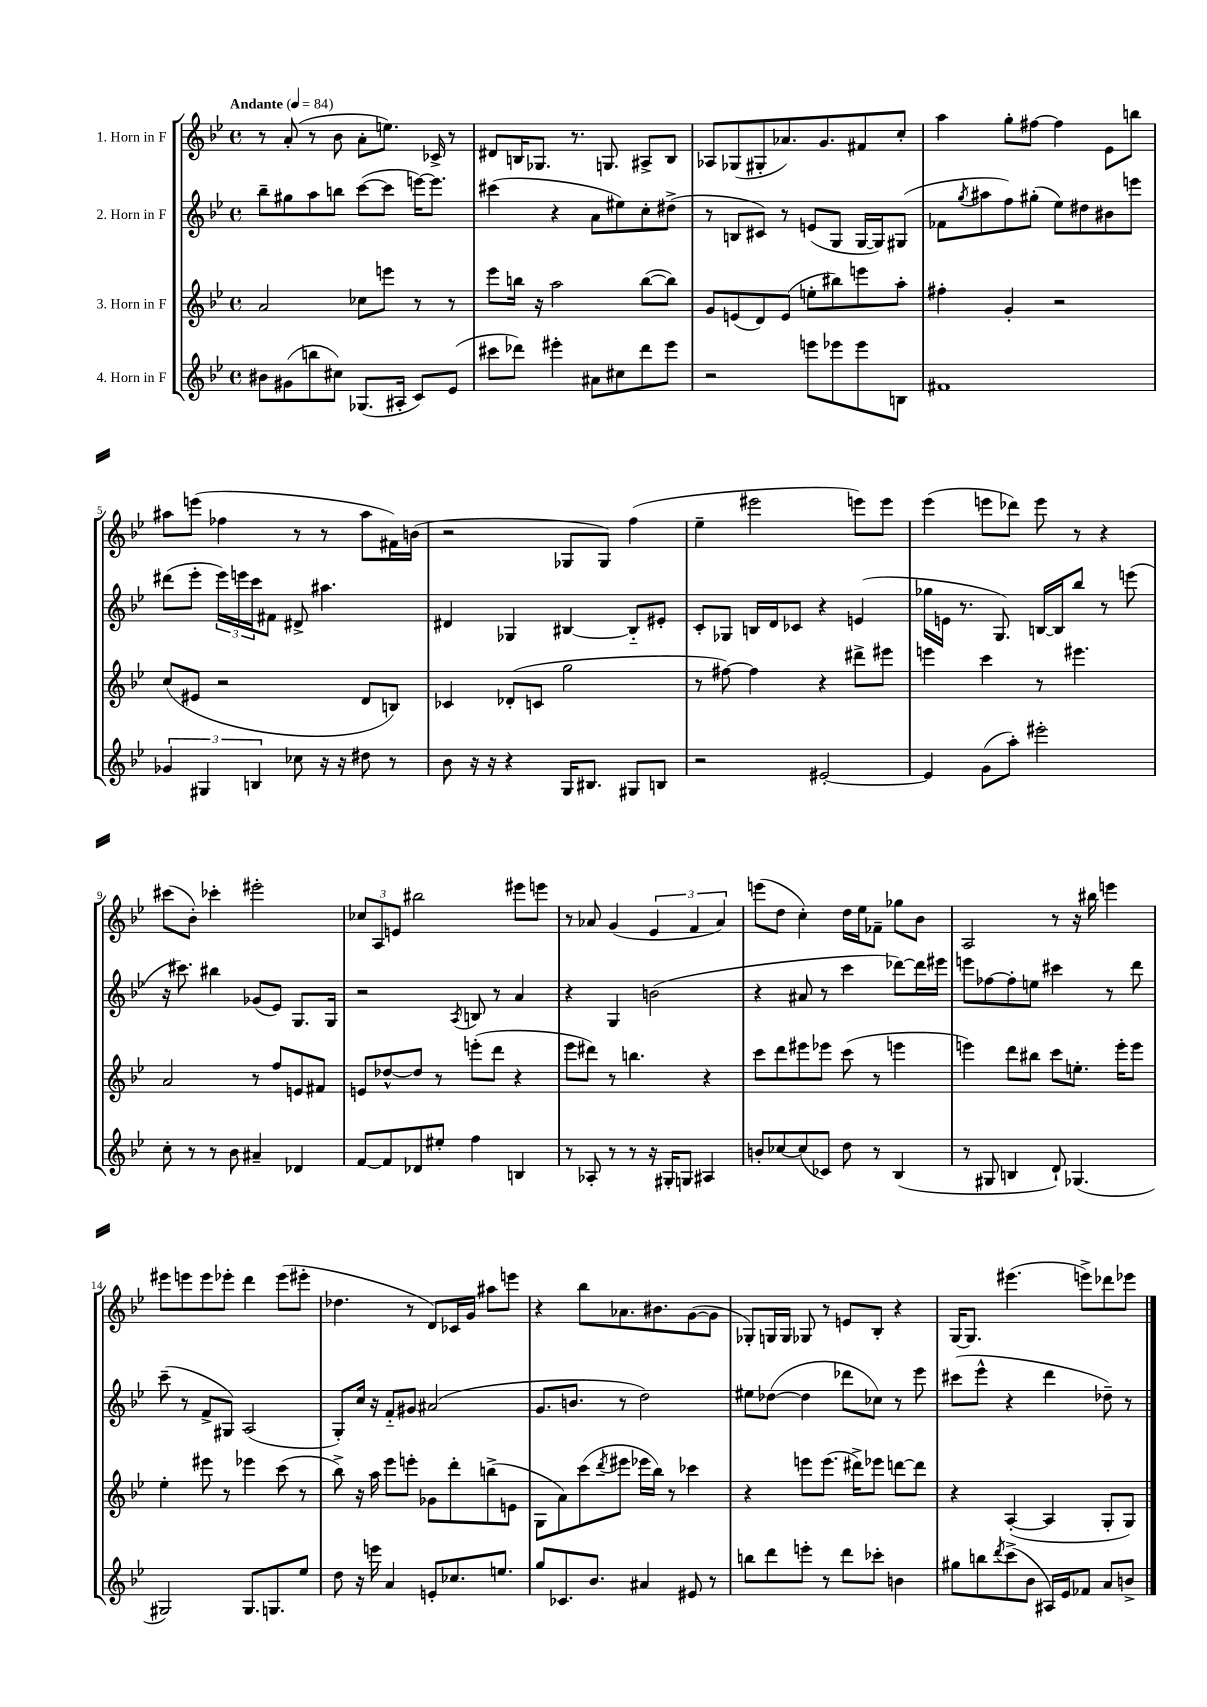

**kern	**kern	**kern	**kern
*staff4	*staff3	*staff2	*staff1
*clefG2	*clefG2	*clefG2	*clefG2
*k[b-e-]	*k[b-e-]	*k[b-e-]	*k[b-e-]
*M4/4	*M4/4	*M4/4	*M4/4
*met(c)	*met(c)	*met(c)	*met(c)
*MM84	*MM84	*MM84	*MM84
8b#\L	2a/	8bb-~\L	8r
(8g#\	.	8gg#\	(8a'/
8bb\	.	8aa\	8r
8cc#\J)	.	8bb\J	8b-\
(8.G-/L	8cc-\L	([8ccc\L	8a'\L
.	8eee\J	8ccc\]J	8.ee\J)
16A#'/Jk	.	.	.
8c/L)	8r	[16eee\LK)	.
.	.	8.eee\]J	16c-^/
(8e-/J	8r	.	8r
=	=	=	=
8ccc#\L	8eee-\L	(4ccc#\	8d#/L
8ddd-\J)	16bb\Jk	.	16B/K
.	16r	.	8.G-/J
4eee#'\	2aa\	4r	.
.	.	.	8.r
8a#\L	.	8a\L	.
.	.	.	8.G/
8cc#\	.	8ee#\)	.
8ddd-\	([8bb\L	8cc'\	8A#^/L
8eee#\J	8bb\]J)	(8dd#^\J	8B/J
=	=	=	=
2r	8g/L	8r	8A-/L
.	(8e/	8B/L	(8G-/
.	8d/)	8c#/J)	8G#'/
.	(8e/J	8r	8.a-/)
8eee\L	8ee'\L	(8e/L	.
.	.	.	8.g/
8eee-\	8bb#\)	8G/J	.
8eee-\	8eee\	[16G/LL	8f#/
.	.	16G/]J)	.
8B\J	8aa'\J	(8G#/J	8cc'/J
=	=	=	=
1f#	4ff#'\	8f-\L	4aa\
.	.	8qgg/	.
.	.	8aa#\	.
.	4g'/	8ff\)	8gg'\L
.	.	(8gg#'\J	[8ff#\J
.	2r	8ee-\L)	4ff#\]
.	.	8dd#\	.
.	.	8b#\	8e-\L
.	.	8eee\J	8bb\J
=	=	=	=
6g-/	(8cc/L	(8ddd#\L	8aa#\L
.	8e#/J	8eee-'\J	(8eee\J
6G#/	.	.	.
.	2r	24eee-\LL)	4ff-\
.	.	24eee\	.
6B/	.	24ccc\J	.
.	.	8f#\J	.
8cc-\	.	8d#^/	8r
16r	.	4.aa#\	8r
16r	.	.	.
8dd#\	8d/L	.	8aa#\L
8r	8B/J)	.	16f#\L)
.	.	.	(16b\JJ
=	=	=	=
8b-\	4c-/	4d#/	2r
16r	.	.	.
16r	.	.	.
4r	(8d-'/L	4G-/	.
.	8c/J	.	.
16G/LK	2gg\	[4B#/	8G-/L
8.B#/J	.	.	.
.	.	.	8G-/J)
8G#/L	.	8B#'~/]L	(4ff\
8B/J	.	8e#'/J	.
=	=	=	=
2r	8r	8c'/L	4ee-~\
.	[8ff#\)	8G-/J	.
.	4ff#\]	16B/LL	2eee#\
.	.	16d/J	.
.	.	8c-/J	.
[2e#'/	4r	4r	.
.	8ddd#^\L	(4e/	8eee\L)
.	8eee#\J	.	8eee\J
=	=	=	=
4e#/]	4eee\	16gg-\LL	(4eee-\
.	.	16e\JJ	.
.	.	8.r	.
(8g\L	4ccc\	.	8eee\L
.	.	8.G/)	.
8aa'\J)	.	.	8ddd-\J)
2eee#'\	8r	[16B/LL	8eee\
.	.	16B/]J	.
.	4.eee#\	8bb-/J	8r
.	.	8r	4r
.	.	(8eee\	.
=	=	=	=
8cc'\	2a/	16r	(8ccc#\L
.	.	8.ccc#\)	.
8r	.	.	8b-'\J)
8r	.	4bb#\	4ccc-'\
8b-\	.	.	.
4a#~/	8r	(8g-/L	2eee#'\
.	8ff/L	8e-/J)	.
4d-/	8e/	8.G/L	.
.	8f#/J	.	.
.	.	16G/Jk	.
=	=	=	=
[8f/L	8e/L	2r	12cc-/L
.	.	.	12A/
8f/]	[8dd-^^/	.	.
.	.	.	12e/J
8d-/	8dd-/]J	.	2bb#\
8ee#'/J	8r	.	.
.	.	8qA/	.
4ff\	(8eee'\L	8B/	.
.	8ddd\J	8r	.
4B/	4r	4a/	8eee#\L
.	.	.	8eee\J
=	=	=	=
8r	8eee-\L	4r	8r
8A-'/	8ddd#\J)	.	8a-/
8r	8r	4G/	(4g/
8r	4.bb\	.	.
16r	.	(2b\	6e-/
16G#'/LK	.	.	.
8G/J	.	.	.
.	.	.	6f/
4A#/	4r	.	.
.	.	.	6a-/)
=	=	=	=
8b'/L	8ccc\L	4r	(8eee\L
[8cc-/	8ddd\	.	8dd\J
(8cc-/]	8eee#\	8a#/	4cc'\)
8c-/J)	8eee-\J	8r	.
8dd\	(8ccc\	4ccc\	16dd\LL
.	.	.	16ee-\J
8r	8r	.	8f-~\J
(4B-/	4eee\	[8ddd-\L)	8gg-\L
.	.	16ddd-\]L	8b-\J
.	.	16eee#\JJ	.
=	=	=	=
8r	4eee\)	8eee\L	2A/
8G#/	.	[8ff-\	.
4B/	8ddd\L	8ff-'\]	.
.	8bb#\J	8ee\J	.
8d`/)	8ccc\L	4ccc#\	8r
(4.G-/	8.ee'\J	.	16r
.	.	.	16bb#\
.	.	8r	4eee\
.	16eee'\LK	.	.
.	8eee\J	8ddd\	.
=	=	=	=
2G#/)	4ee-'\	(8ccc~\	8eee#\L
.	.	8r	8eee\
.	8eee#\	8f^/L	8eee\
.	8r	8G#/J)	8eee-'\J
8.G#/L	4eee-\	(2A/	4ddd\
8.G/	.	.	.
.	(8ccc\	.	(8eee-\L
8ee-/J	8r	.	8eee#'\J
=	=	=	=
8dd\	8bb-^\)	8G'/L)	4.dd-\
16r	16r	16cc/Jk	.
16eee\	16aa\	16r	.
4a/	8eee-\L	8f'~/L	.
.	8eee'\J	8g#/J	8r
8e'/L	8g-\L	(2a#/	8d/L)
8.cc-/	8ddd'\	.	16c-/L
.	.	.	16g/JJ
.	(8bb^\	.	8aa#\L
8.ee/J	.	.	.
.	8e\J	.	8eee\J
=	=	=	=
8gg/L	8G\L	8.g/L	4r
8.c-/	8a\)	.	.
.	.	8.b/J	.
.	(8ccc\	.	8bb-\L
8.b-/J	.	.	.
.	8qddd/	.	.
.	8eee#\J	8r	8.a-\
4a#/	16eee-\LL	2dd\)	.
.	16bb-\JJ)	.	8.b#\
.	8r	.	.
8e#/	4ccc-\	.	([8g\
8r	.	.	8g\]J
=	=	=	=
8bb\L	4r	8ee#\L	8G-'/L)
8ddd\	.	([8dd-\J	16G/L
.	.	.	16G/JJ
8eee'\J	8eee\L	4dd-\]	8G-/
8r	(8.eee\J	.	8r
8ddd\L	.	8ddd-\L	8e/L
.	16ddd#^\LK)	.	.
8ccc-'\J	8eee-\J	8cc-\J)	8B-'/J
4b\	[8ddd\L	8r	4r
.	8ddd\]J	8eee-\	.
=	=	=	=
8gg#\L	4r	(8ccc#\L	[16G/LK
.	.	.	8.G/]J
8bb\	.	8eee-^^\J	.
8qddd/	.	.	.
(8ccc^\	([4A'/	4r	(4.eee#\
8b-\J	.	.	.
16A#/LL)	4A/]	4ddd\	.
16e-/J	.	.	.
8f-/J	.	.	8eee^\L)
8a/L	8G'/L	8dd-~\)	8ddd-\
8b^/J	8G/J)	8r	8eee-\J
==	==	==	==
*-	*-	*-	*-
